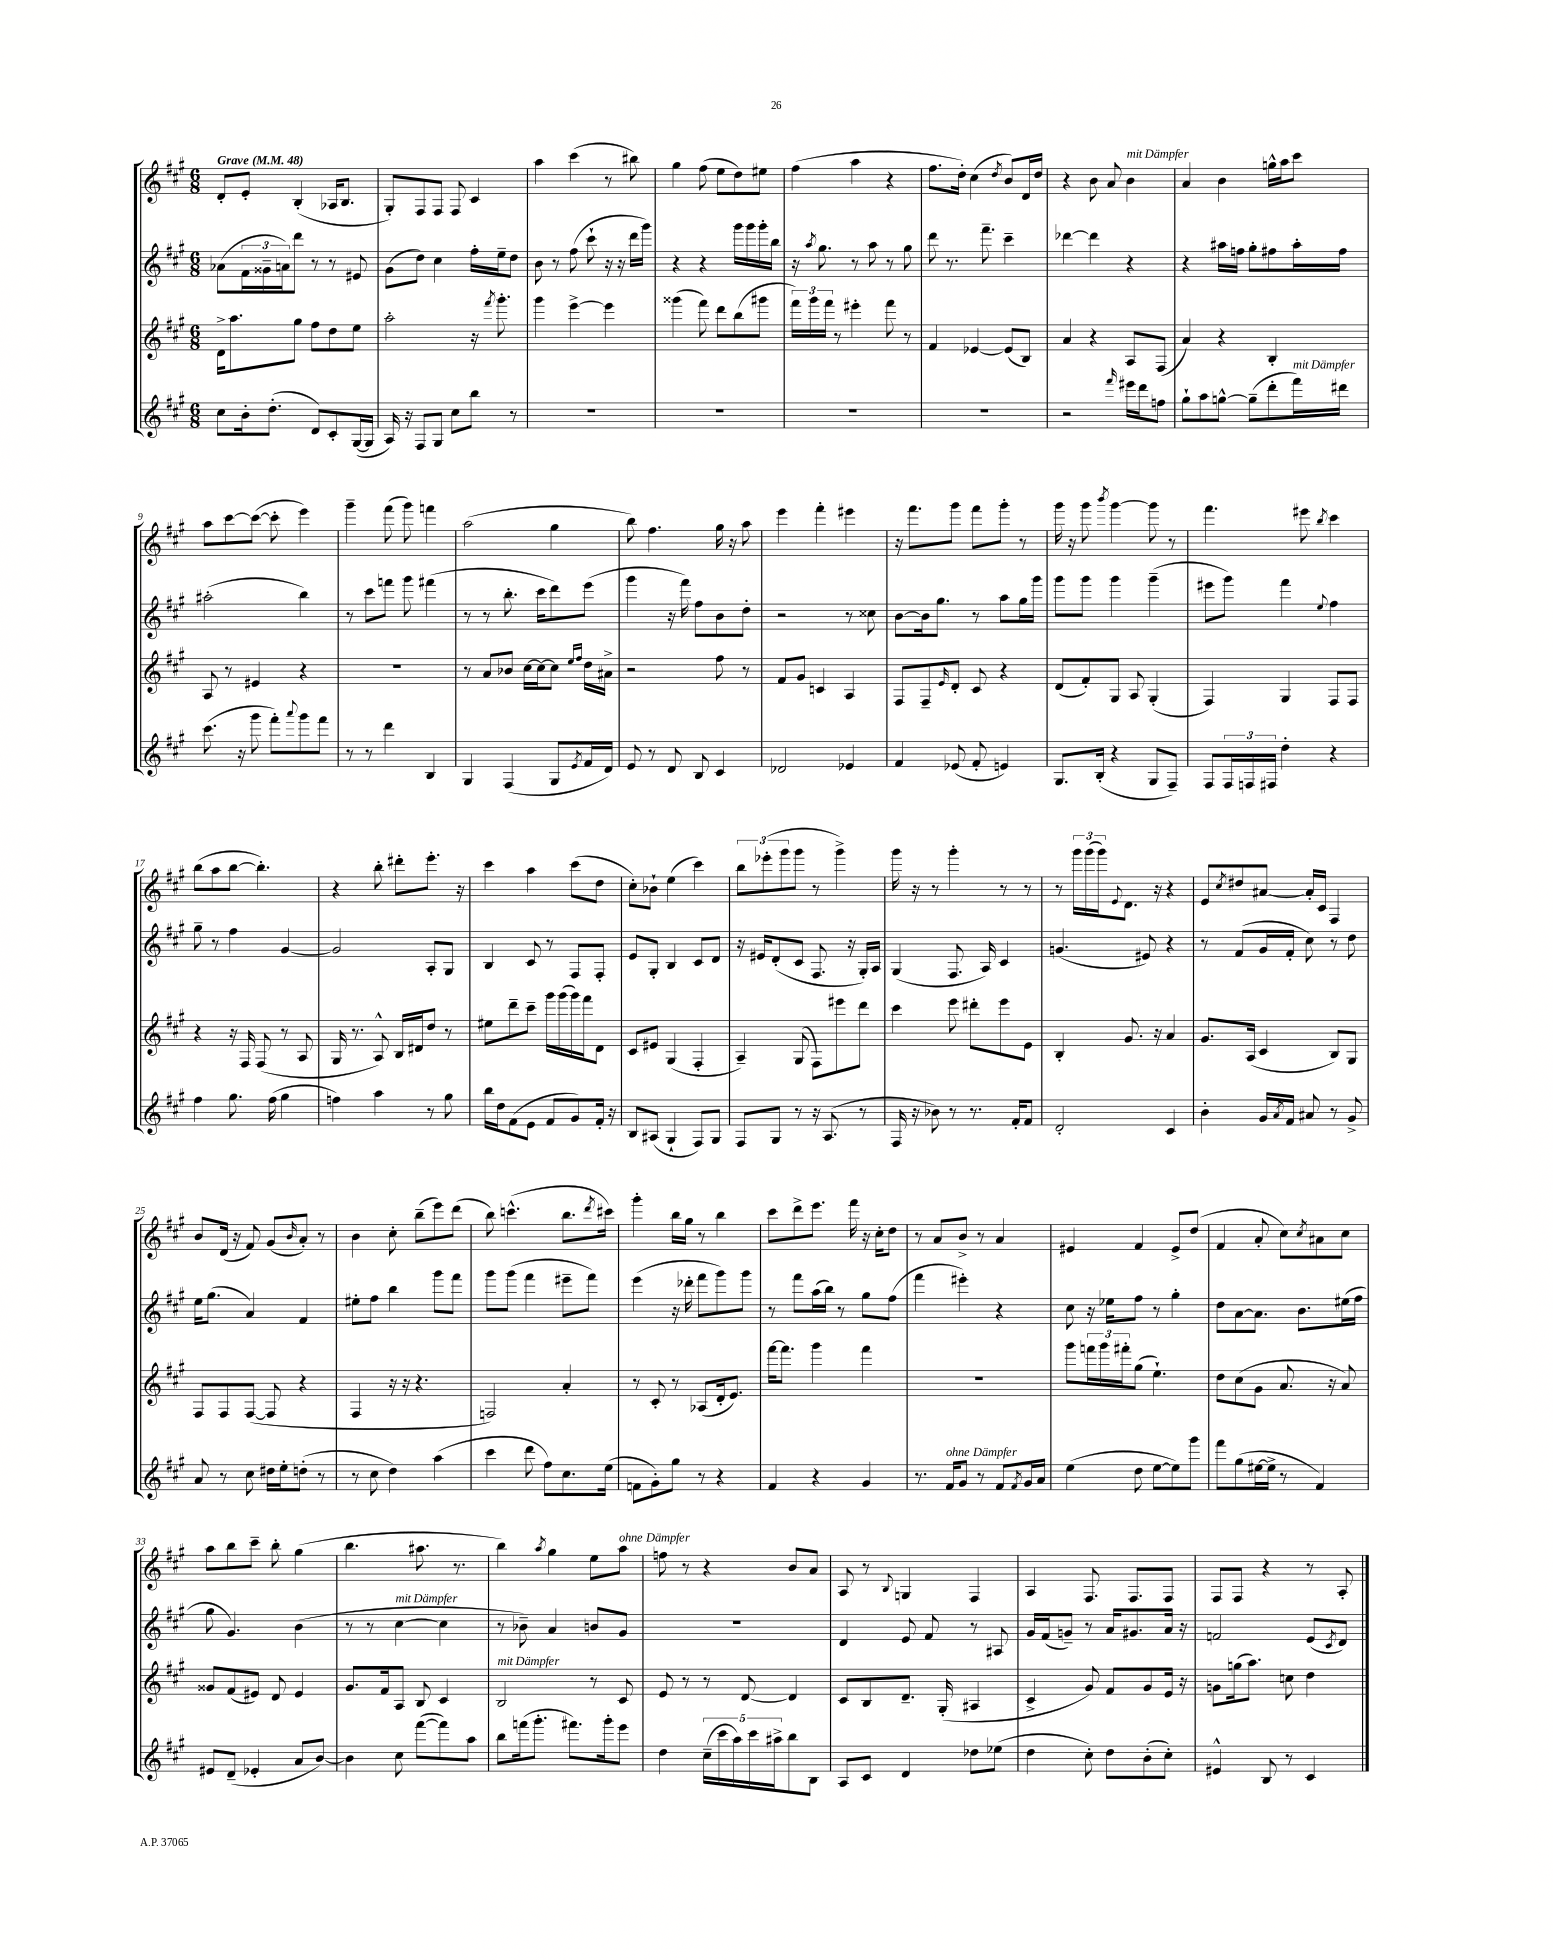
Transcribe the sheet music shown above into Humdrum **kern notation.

**kern	**kern	**kern	**kern
*part4	*part3	*part2	*part1
*staff4	*staff3	*staff2	*staff1
*clefG2	*clefG2	*clefG2	*clefG2
*k[f#c#g#]	*k[f#c#g#]	*k[f#c#g#]	*k[f#c#g#]
*M6/8	*M6/8	*M6/8	*M6/8
*MM48	*MM48	*MM48	*MM48
=1	=1	=1	=1
!	!	!	!LO:TX:a:B:t=Grave
8cc#\L	16d^\KL	(8a-X\L	8d'/L
.	8.aa\	.	.
16b'\k	.	24f#\L	8e'/J
.	.	24g##X~\	.
(8.dd'\J	.	.	.
.	.	24an\J)	.
.	8gg#\J	8ddd\J	(4B'/
8d/L)	8ff#\L	8r	.
8c#'/	8dd\	8r	16A-X/KL
.	.	.	8.B/J
([16G#/L	8ee\J	8e#X/	.
16G#/JJ]	.	.	.
=2	=2	=2	=2
16A/)	2aa'\	(8g#\L	8G#'/L)
16r	.	.	.
8F#/L	.	8dd\J)	8F#/
8G#/J	.	4cc#\	8F#/J
8cc#\L	.	.	8F#/
8bb\J	16r	16ff#'\LL	4c#/
.	8qfff#/	.	.
.	8.ggg#'\	16ee~\J	.
8r	.	8dd\J	.
=3	=3	=3	=3
2.r	4ggg#\	8b\	4aa\
.	.	8r	.
.	[4eee^\	(8ff#\	(4ccc#\
.	.	8ccc#`\	.
.	4eee\]	16r	8r
.	.	16r	.
.	.	16ddd\LL	8bb#X\)
.	.	16ggg#\JJ)	.
=4	=4	=4	=4
2.r	(4ggg##X\	4r	4gg#\
.	8fff#\)	4r	(8ff#\
.	8ddd\L	.	8ee\L
.	(8bb\	16ggg#\LL	8dd\)
.	.	16ggg#\	.
.	8ggg#X\J	16ggg#'\	8ee#X\J
.	.	16bb\JJ	.
=5	=5	=5	=5
2.r	24fff#\LL)	16r	(4ff#\
.	24ggg#\	.	.
.	.	8qaa/	.
.	.	8.gg#\	.
.	24fff#\JJ	.	.
.	8r	.	.
.	4eee#X'\	8r	4aa\
.	.	8aa\	.
.	8fff#\	8r	4r
.	8r	8gg#\	.
=6	=6	=6	=6
2.r	4f#/	8ddd\	8.ff#\L
.	.	8.r	.
.	.	.	16dd'\Jk)
.	[4e-X/	.	(4cc#\
.	.	8.fff#~\	.
.	.	.	8qdd/
.	(8e-/L]	4ccc#~\	8b/L)
.	8B/J)	.	16d/L
.	.	.	16dd/JJ
=7	=7	=7	=7
2r	4a/	[4ddd-X\	4r
.	4r	4ddd-\]	8b\
.	.	.	8a/
16qqfff#/	.	.	.
!	!	!	!LO:TX:a:i:t=mit Dämpfer
16eee#X\LL	8A/L	4r	4b\
16ddd\J	.	.	.
8ffn\J	(8F#/J	.	.
=8	=8	=8	=8
8gg#`\L	4a/)	4r	4a/
8aa\	.	.	.
[8ggn^^\J	4r	16aa#X\LL	4b\
.	.	16ffn\JJ	.
(8gg~\L]	.	8gg#'\L	.
8ddd'\	4B'/	8ff#X\	16ggn^^\LL
.	.	.	16aa\J
!LO:TX:a:i:t=mit Dämpfer	!	!	!
16fff#\L)	.	16aa#'\L	8ccc#\J
16ddd#X\JJ	.	16ff#\JJ	.
!!LO:LB:g=z
=9	=9	=9	=9
(8.ccc#\	8A/	(2aa#X'\	8aa\L
.	8r	.	[8ccc#\
16r	.	.	.
8ggg#\	4e#X/	.	(8ccc#\J_
8fff#'\L)	.	.	8ccc#'\]
8qqaaa/	.	.	.
8ggg#\	4r	4bb\)	4eee\)
8fff#\J	.	.	.
=10	=10	=10	=10
8r	2.r	8r	4ggg#~\
8r	.	8ccc#\L	.
4ddd\	.	8fffn\J	(8fff#\
.	.	8ggg#\	8ggg#\)
4B/	.	(4fff#X\	4fffn\
=11	=11	=11	=11
4G#/	8r	8r	(2aa\
.	8a/L	8r	.
(4F#/	8b-X/J	8.bb'\	.
.	[16cc#\LL	.	.
.	16cc#\J_	16ccc#\KL	.
8G#/L	8cc#\J]	8ddd\)	4gg#\
.	16qqee/LL	.	.
8qe/	16qqff#/JJ	.	.
16f#/L	16dd\LL	(8eee\J	.
16d/JJ)	16a#X^\JJ	.	.
=12	=12	=12	=12
8e/	2r	4ggg#\	8bb\)
8r	.	.	4.ff#\
8d/	.	16r	.
.	.	16fff#\)	.
8B/	.	8ff#\L	.
4c#/	8ff#\	8b\	16gg#\
.	.	.	16r
.	8r	8dd'\J	8aa\
=13	=13	=13	=13
2d-X/	8f#/L	2r	4eee\
.	8g#/J	.	.
.	4cn/	.	4fff#'\
4e-X/	4A/	8r	4eee#X\
.	.	8cc##X\	.
=14	=14	=14	=14
4f#/	8F#/L	[8b\L	16r
.	.	.	8.fff#\L
.	8F#~/	16b\k]	.
.	.	8.gg#\J	.
.	16qqe/	.	.
(8e-X/	8d'/J	.	8ggg#\J
8f#'/	8c#/	8r	8fff#\L
4en/)	4r	8aa\L	8ggg#'\J
.	.	16gg#\L	8r
.	.	16ggg#\JJ	.
=15	=15	=15	=15
8.G#/L	(8d/L	8ggg#\L	16ggg#\
.	.	.	16r
.	8f#'/)	8ggg#\J	8ggg#\
(16B'/Jk	.	.	.
.	.	.	8qbbb/
4r	8G#/J	4ggg#\	[4ggg#\
.	8A/	.	.
8G#/L	(4G#'/	(4ggg#~\	8ggg#\]
8F#~/J)	.	.	8r
=16	=16	=16	=16
8F#/L	4F#/)	8eee#X\L	4.fff#\
24F#/L	.	8ggg#\J)	.
24Fn/	.	.	.
24F#X/JJ	.	.	.
4dd'\	4G#/	4fff#\	.
.	.	.	8eee#X\
.	.	8qqee/	8qbb/
4r	8F#/L	4ff#\	4ccc#\
.	8F#/J	.	.
!!LO:LB:g=z
=17	=17	=17	=17
4ff#\	4r	8gg#~\	(8bb\L
.	.	8r	8aa\
8.gg#\	16r	4ff#\	[8bb\J
.	16F#/	.	.
.	(8F#/	.	4.bb'\])
(16ff#\	.	.	.
4gg#\	8r	[4g#/	.
.	8A/	.	.
=18	=18	=18	=18
4ffn\)	16G#/	2g#/]	4r
.	8.r	.	.
4aa\	8A^^/)	.	8bb'\
.	16B/LL	.	8ddd#X'\L
.	16d#X/J	.	.
8r	8dd/J	8A'/L	8.eee'\J
8gg#\	8r	8G#/J	.
.	.	.	16r
=19	=19	=19	=19
16bb\LL	8ee#X\L	4B/	4ccc#\
16dd\J	.	.	.
(8f#\	8ddd~\	.	.
8e\J	8ccc#~\J	8c#/	4aa\
8f#/L	16ggg#\LL	8r	.
.	(16ggg#\	.	.
8g#/)	16ggg#\)	8F#/L	(8ccc#\L
.	16fff#\J	.	.
16f#'/Jk	8d\J	8F#'/J	8dd\J
16r	.	.	.
=20	=20	=20	=20
8B/L	8c#/L	8e/L	8cc#'\L)
(8A#X/J	8e#X/J	8G#'/J	8b-X`\J
4G#`/	(4G#/	4B/	(4ee\
8F#/L)	4F#'/	8c#/L	4ccc#\)
8G#/J	.	8d/J	.
=21	=21	=21	=21
8F#/L	4A~/)	16r	12bb\L
.	.	16e#X/KL	.
.	.	.	(12eee-X'\
8G#/J	.	(8d'/	.
.	.	.	12ggg#\
8r	(8G#/	8c#/J	8ggg#\J
16r	8F#\L)	8.F#/	8r
(8.A/	.	.	.
.	8eee#X\	.	4ggg#^\)
.	.	16r	.
8r	8ddd\J	16G#'/LL)	.
.	.	16A/JJ	.
=22	=22	=22	=22
16F#/	4ccc#\	(4G#/	16ggg#\
16r	.	.	16r
8b-X\)	.	.	8r
8r	8eee\	8.F#/	4ggg#'\
8.r	8ddd#X'\L	.	.
.	.	16A/)	.
.	8eee\	4c#/	8r
16f#'/KL	.	.	.
8f#/J	8e\J	.	8r
=23	=23	=23	=23
2d'/	4B'/	(4.gn/	8r
.	.	.	24ggg#\LL
.	.	.	(24ggg#\
.	.	.	24ggg#\J)
.	.	.	8qqe/
.	8.g#/	.	8.d\J
.	.	8e#X/)	.
.	16r	.	16r
4c#/	4a/	4r	4r
=24	=24	=24	=24
4b'\	8.g#/L	8r	8e/L
.	.	.	8qcc#/
.	.	(8f#/L	8dd#X/
.	(16A/Jk	.	.
16g#/LL	4c#/	16g#/L	[8a#X/J
8qa/	.	.	.
16f#/JJ	.	16f#'/JJ	.
8a#X/	.	8cc#\)	16a#'/LL]
.	.	.	16c#/JJ
8r	8B/L)	8r	4F#/
8g#^/	8G#/J	8dd\	.
!!LO:LB:g=z
=25	=25	=25	=25
8a/	8F#/L	16ee\KL	8b/L
.	.	(8.gg#\J	.
8r	8F#/	.	(16d/Jk
.	.	.	16r
8cc#\	([8F#/J	4a/)	8f#/)
16dd#X\LL	8F#/]	.	(8g#/L
16ee'\J	.	.	.
.	.	.	16qqb/
(8ddn'\J	4r	4f#/	8a'/J)
8r	.	.	8r
=26	=26	=26	=26
8r	4F#/	8ee#X'\L	4b\
8cc#\	.	8ff#\J	.
4dd\)	16r	4bb\	8cc#'\
.	16r	.	.
.	4.r	.	(8bb~\L
(4aa\	.	8ggg#\L	8eee\)
.	.	8fff#\J	(8ddd\J
=27	=27	=27	=27
4ccc#\	2Fn/)	8ggg#\L	8bb\)
.	.	(8ggg#\J	(4.cccn^^\
8ddd\	.	4fff#\	.
8ff#\L)	.	.	.
8.cc#\	4a'/	8eee#X~\L	8.bb\L
.	.	8fff#\J)	.
.	.	.	8qddd/
(16ee\Jk	.	.	16ccc#X\Jk)
=28	=28	=28	=28
8fn\L	8r	(4eee\	4ggg#'\
8g#'\)	8c#'/	.	.
8gg#\J	8r	16r	16bb\LL
.	.	16ddd-X'\	16gg#\JJ
8r	(8A-X/L	8fff#\L	8r
4r	16d'/k	8ggg#\)	4bb\
.	8.e/J)	.	.
.	.	8ggg#\J	.
=29	=29	=29	=29
4f#/	[16fff#\KL	8r	8ccc#\L
.	8.fff#\J]	.	.
.	.	8fff#\L	8ddd^\
4r	4ggg#\	(16aa\L	8.eee\J
.	.	16bb\JJ)	.
.	.	8r	.
.	.	.	16fff#\
4g#/	4fff#\	8gg#\L	16r
.	.	.	16cc#'\KL
.	.	(8ff#\J	8dd\J
=30	=30	=30	=30
8.r	2.r	4fff#\	8r
.	.	.	8a/L
!LO:TX:a:i:t=ohne Dämpfer	!	!	!
16f#/KL	.	.	.
8g#/J	.	4eee#X'\)	8b^/J
8r	.	.	8r
8f#/L	.	4r	4a/
8qf#/	.	.	.
16g#/L	.	.	.
16a/JJ	.	.	.
=31	=31	=31	=31
(4ee\	8ggg#\L	8cc#\	4e#X/
.	24fffn\L	16r	.
.	24ggg#\	.	.
.	.	16ee-X\KL	.
.	24fff#X'\J	.	.
8dd\	(8gg#\J	8ff#\J	4f#/
[8ee\L	4.ee`\)	8r	.
8ee\])	.	4gg#'\	8e#^/L
8ggg#\J	.	.	(8dd/J
=32	=32	=32	=32
8fff#\L	8dd\L	8dd\L	4f#/
(8gg#\	(8cc#\	[8a\	.
[16ee#X\L	8g#\J	8.a\J]	8a'/
16ee#^\JJ]	.	.	.
8r	8.a/	.	8cc#\L)
.	.	8.b\L	.
.	.	.	8qcc#/
4f#/)	.	.	8a#X\
.	16r	.	.
.	8a/)	(16ee#X\L	8cc#\J
.	.	16ff#\JJ	.
!!LO:LB:g=z
=33	=33	=33	=33
8e#X/L	8g##X/L	8gg#\	8aa\L
(8d~/J	(8f#/	4.g#/)	8bb\
4e-X'/	8e#X/J)	.	8ccc#~\J
.	8d/	.	8bb'\
8a/L	4e#/	(4b\	(4gg#\
[8b/J)	.	.	.
=34	=34	=34	=34
4b\]	8.g#/L	8r	4.bb\
.	.	8r	.
.	16f#/k	.	.
!	!	!LO:TX:a:i:t=mit Dämpfer	!
8cc#\	8A/J	[4cc#\	.
([8fff#\L	8B/	.	8.aa#X\
8fff#\])	4c#/	4cc#\]	.
.	.	.	8.r
8aa\J	.	.	.
=35	=35	=35	=35
!	!LO:TX:a:i:t=mit Dämpfer	!	!
8bb\L	2B/	8r	4bb\)
(16fffn\k	.	8b-X~\)	.
8.ggg#'\J	.	.	.
.	.	.	8qaa/
.	.	4a/	4gg#\
8.fff#X\L)	.	.	.
.	8r	8bn/L	8ee\L
16ggg#'\k	.	.	.
!	!	!	!LO:TX:a:i:t=ohne Dämpfer
8eee\J	8c#/	8g#/J	8aa\J
=36	=36	=36	=36
4dd\	8e/	2.r	8ffn\
.	8r	.	8r
(20cc#~\LL	8r	.	4r
20ccc#\	.	.	.
20aa\)	.	.	.
.	[8d/	.	.
20ccc#\	.	.	.
20aa#X^\J	.	.	.
8bb\	4d/]	.	8b/L
8B\J	.	.	8a/J
=37	=37	=37	=37
8A/L	8c#/L	4d/	8A/
8c#/J	8B/	.	8r
.	.	.	8qqB/
4d/	8.d~/J	8e/	4Gn/
.	.	8f#/	.
.	(16G#'/	.	.
8dd-X\L	4A#X/	8r	4F#/
(8ee-X\J	.	8A#X/	.
=38	=38	=38	=38
4dd\	4c#^/	16g#/LL	4A/
.	.	(16f#/J	.
.	.	8gn~/J)	.
8cc#'\)	8g#/)	8r	8.F#/
8dd\L	8f#/L	16a/KL	.
.	.	8.g#X/	8.F#/L
(8b'\	8g#/	.	.
8cc#'\J)	16e/Jk	16a/Jk	8F#/J
.	16r	16r	.
=39	=39	=39	=39
4e#X^^/	8gn\L	2fn/	8F#/L
.	(16ggn\k	.	8F#/J
.	8.aa\J)	.	.
8B/	.	.	4r
8r	8ccn\	.	.
4c#/	4dd\	(8e/L	8r
.	.	8qc#/	.
.	.	8d/J)	8A'/
==	==	==	==
*-	*-	*-	*-
